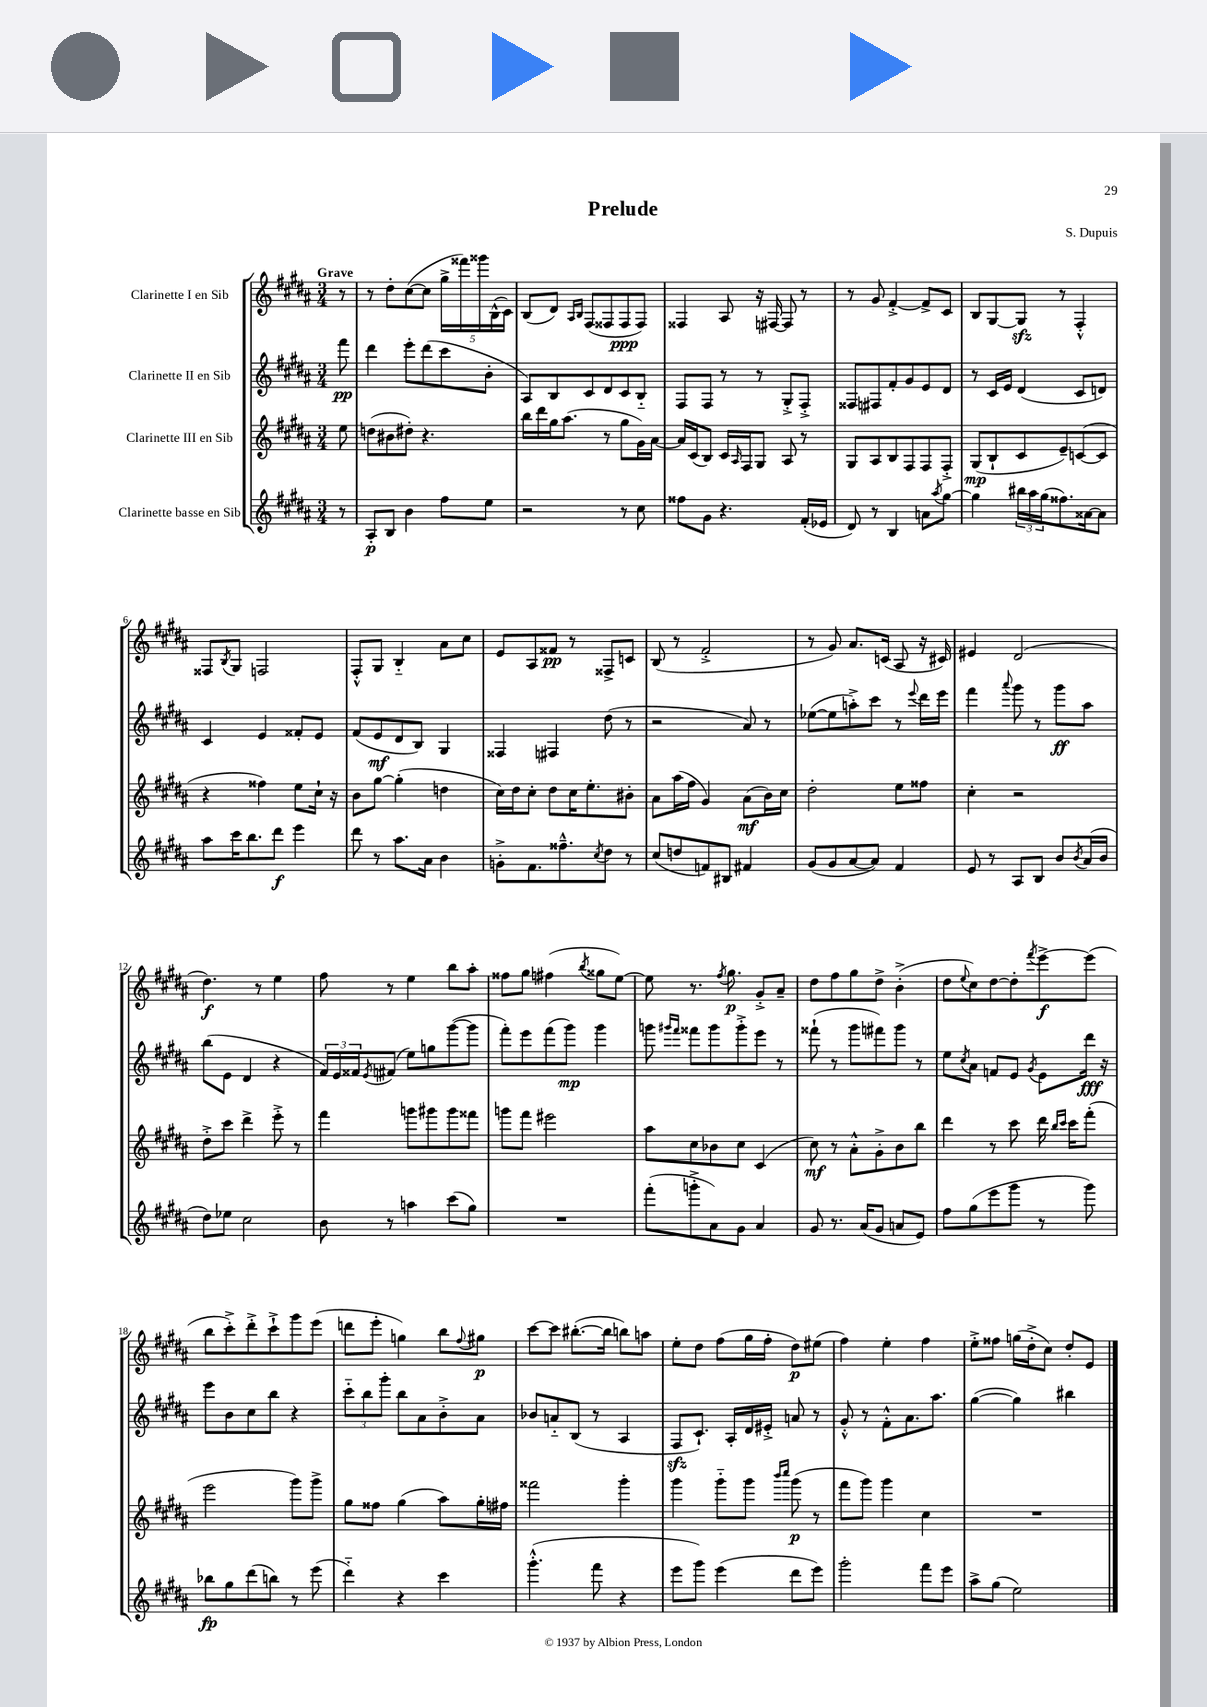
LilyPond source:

\header { title = "Prelude" composer = "S. Dupuis" }
<<
\new StaffGroup <<
\new Staff = "s0" \with { instrumentName = "Clarinette I en Sib" } {
    \clef treble \key b \major \numericTimeSignature \time 3/4 \partial 8 \tempo "Grave"
    r8 |
    r8 dis''8-. cis''8~( cis''8 \tuplet 5/4 { gis''16-> fisis'''16) gisis'''16 b16-^( cis'16) } |
    b8( dis'8) \grace { ais16 b16 } fis8( fisis8 fisis8\ppp fisis8) |
    fisis4 ais8 r16 fis16~ fis8 r8 |
    r8 gis'8 fis'4~-.-> fis'8-> cis'8 |
    b8 gis8~ gis8\sfz r8 fis4-.-^ |
    fisis8 \acciaccatura { b8 } gis8 f2 |
    fis8-.-^ gis8 b4-_ ais'8 cis''8 |
    e'8 ais8 fisis'8\pp r8 fisis8-> c'8 |
    b8( r8 fis'2-.-> |
    r8 gis'8) ais'8. c'16( ais8 r16 cis'16) |
    eis'4 dis'2( |
    dis''4.\f) r8 e''4 |
    fis''8 r8 e''4 b''8 ais''8-. |
    fisis''8 gis''8 fis''4( \acciaccatura { b''8 } gisis''8 e''8~) |
    e''8 r8. \acciaccatura { fis''8 } gis''8.\p gis'8-.-> ais'8-- |
    dis''8 fis''8 gis''8 dis''8-> b'4-.->( |
    dis''8 \appoggiatura { e''8 } cis''8) dis''8~ dis''8-. \acciaccatura { fis'''8 } e'''8~->\f e'''8( |
    b''8 cis'''8-.->) dis'''8-.-> cis'''8-!-> gis'''8 e'''8( |
    d'''8 e'''8-. g''4) b''8 \appoggiatura { fis''8 } gis''8\p |
    cis'''8~ cis'''8 bis''8.~-.( bis''16 b''8) a''8 |
    e''8-. dis''8 fis''8( gis''16 fis''16-. dis''8\p) eis''8( |
    fis''4) e''4-. fis''4 |
    e''8-.-> fisis''8 g''16( dis''16-.-> cis''8) dis''8-. e'8 \bar "|." |
}
\new Staff = "s1" \with { instrumentName = "Clarinette II en Sib" } {
    \clef treble \key b \major \numericTimeSignature \time 3/4 \partial 8
    fis'''8\pp |
    dis'''4 e'''8-. dis'''8( cis'''8 b'8-. |
    ais8) b8 cis'8 dis'8 cis'8 b8-_ |
    fis8 fis8 r8 r8 gis8-.-> fis8-.-> |
    fisis8 fis8 fis'8-. gis'8 e'8 dis'8 |
    r8 cis'16 e'16 dis'4( cis'8 d'8) |
    cis'4 e'4 fisis'8-. e'8 |
    fis'8( e'8\mf dis'8 b8) gis4 |
    fisis4 fis4 dis''8( r8 |
    r2 ais'8) r8 |
    ees''8~( ees''8 a''8-.->) cis'''8 r8 \appoggiatura { e'''8 } dis'''16 e'''16 |
    fis'''4 \appoggiatura { ais'''8 } gis'''8 r8 gis'''8\ff ais''8 |
    b''8( e'8 dis'4 r4 |
    \tuplet 3/2 { fis'16) e'16 fisis'16 } \acciaccatura { e'8 } fis'8( e''8) g''8 gis'''8~( gis'''8 |
    fis'''8-.) e'''8 fis'''8( gis'''8\mp) gis'''4 |
    g'''8 \grace { gis'''16 fis'''16 } fisis'''8 gis'''8 gis'''8-.-> e'''8 r8 |
    fisis'''8-!( r8 gis'''8 fis'''8) gis'''8 r8 |
    e''8 \acciaccatura { cis''8 } ais'8 f'8 e'8 \acciaccatura { gis'8 } e'8 dis'''16\fff r16 |
    e'''8 b'8 cis''8 b''8 r4 |
    \tuplet 3/2 { cis'''8-_ b''8 gis'''8-. } b''8 ais'8 b'8-.-> ais'8 |
    bes'8 a'8-_ b8( r8 ais4 |
    fis8\sfz cis'8.-!) ais16-. dis'16 eis'16-.-> a'8 r8 |
    gis'8-.-^ r8 fis'8-.-^ ais'8. ais''8. |
    gis''4~( gis''4) bis''4 \bar "|." |
}
\new Staff = "s2" \with { instrumentName = "Clarinette III en Sib" } {
    \clef treble \key b \major \numericTimeSignature \time 3/4 \partial 8
    e''8 |
    d''8( bis'8 dis''8-.) r4. |
    b''16 dis'''16 gis''16 ais''8.( r8 gis''8 gis'16) ais'16~ |
    ais'16 cis'16( b8) cis'16 \grace { ais16 } fis16 gis8 ais8 r8 |
    gis8 ais8 b8 fis8 fis8 fis8-.-> |
    gis8\mp( b8-! cis'8 e'8--) c'8~( c'8 |
    r4 fisis''4) e''8 cis''16-! r16 |
    b'8 gis''8~ gis''4-.( d''4 |
    cis''16) dis''16 cis''8-. dis''8 cis''16 e''8.-. bis'8-. |
    ais'8 ais''16( fis''16 gis'4) ais'8\mf( b'16) cis''16 |
    dis''2-. e''8 fisis''8 |
    cis''4-. r2 |
    dis''8-.-> cis'''8 dis'''4-> e'''8-.-> r8 |
    fis'''4 g'''8 gis'''8 gis'''8 fisis'''8 |
    g'''8 fis'''8 eis'''2 |
    ais''8 cis''8 bes'8 cis''8 cis'4( |
    cis''8\mf) r8 ais'8-.-^ gis'8-.-> b'8 b''8 |
    dis'''4 r8 cis'''8 dis'''16 \grace { b''16 cis'''16 } cis'''16 fis'''8-.( |
    e'''2 gis'''8) gis'''8-> |
    gis''8 fisis''8 gis''4( ais''8) gis''16-. fis''16 |
    fisis'''2 gis'''4-. |
    gis'''4 gis'''8-_ gis'''8 \grace { b'''16 cis''''16 } gis'''8\p( r8 |
    fis'''8 gis'''8) gis'''4 cis''4 |
    R2. \bar "|." |
}
\new Staff = "s3" \with { instrumentName = "Clarinette basse en Sib" } {
    \clef treble \key b \major \numericTimeSignature \time 3/4 \partial 8
    r8 |
    ais8-.\p b8 b'4 fis''8 e''8 |
    r2 r8 cis''8 |
    fisis''8 gis'8 r4. fis'16-.( ees'16 |
    dis'8) r8 b4 a'8 \acciaccatura { ais''8 } gis''8~ |
    gis''4 \tuplet 3/2 { bis''16 ais''16 gis''16( } fisis''8.) aisis'16~ aisis'8 |
    ais''8 cis'''16 b''8. dis'''8\f e'''4 |
    dis'''8 r8 ais''8. ais'16 b'4 |
    g'8-.-> fis'8. fisis''8.---^ \acciaccatura { cis''8 } dis''8 r8 |
    cis''8( d''8 f'8) bis8 fis'4 |
    gis'8( gis'8 ais'8~ ais'8) fis'4 |
    e'8 r8 ais8 b8 b'8 \acciaccatura { b'8 } ais'16( b'16 |
    dis''8) ees''8 cis''2 |
    b'8 r8 a''4 cis'''8( gis''8) |
    R2. |
    fis'''8-.( g'''8-.-> ais'8) gis'8 ais'4 |
    gis'8 r8. ais'16( gis'8 a'8 e'8) |
    fis''8 gis''8( e'''8 gis'''8 r8 gis'''8) |
    bes''8\fp gis''8 dis'''8( b''8) r8 e'''8( |
    dis'''4-_) r4 cis'''4 |
    gis'''4.-.-^( fis'''8 r4 |
    e'''8 gis'''8) e'''4( dis'''8 e'''8) |
    gis'''2-. fis'''8 e'''8 |
    ais''8-> gis''8( e''2) \bar "|." |
}
>>
>>
